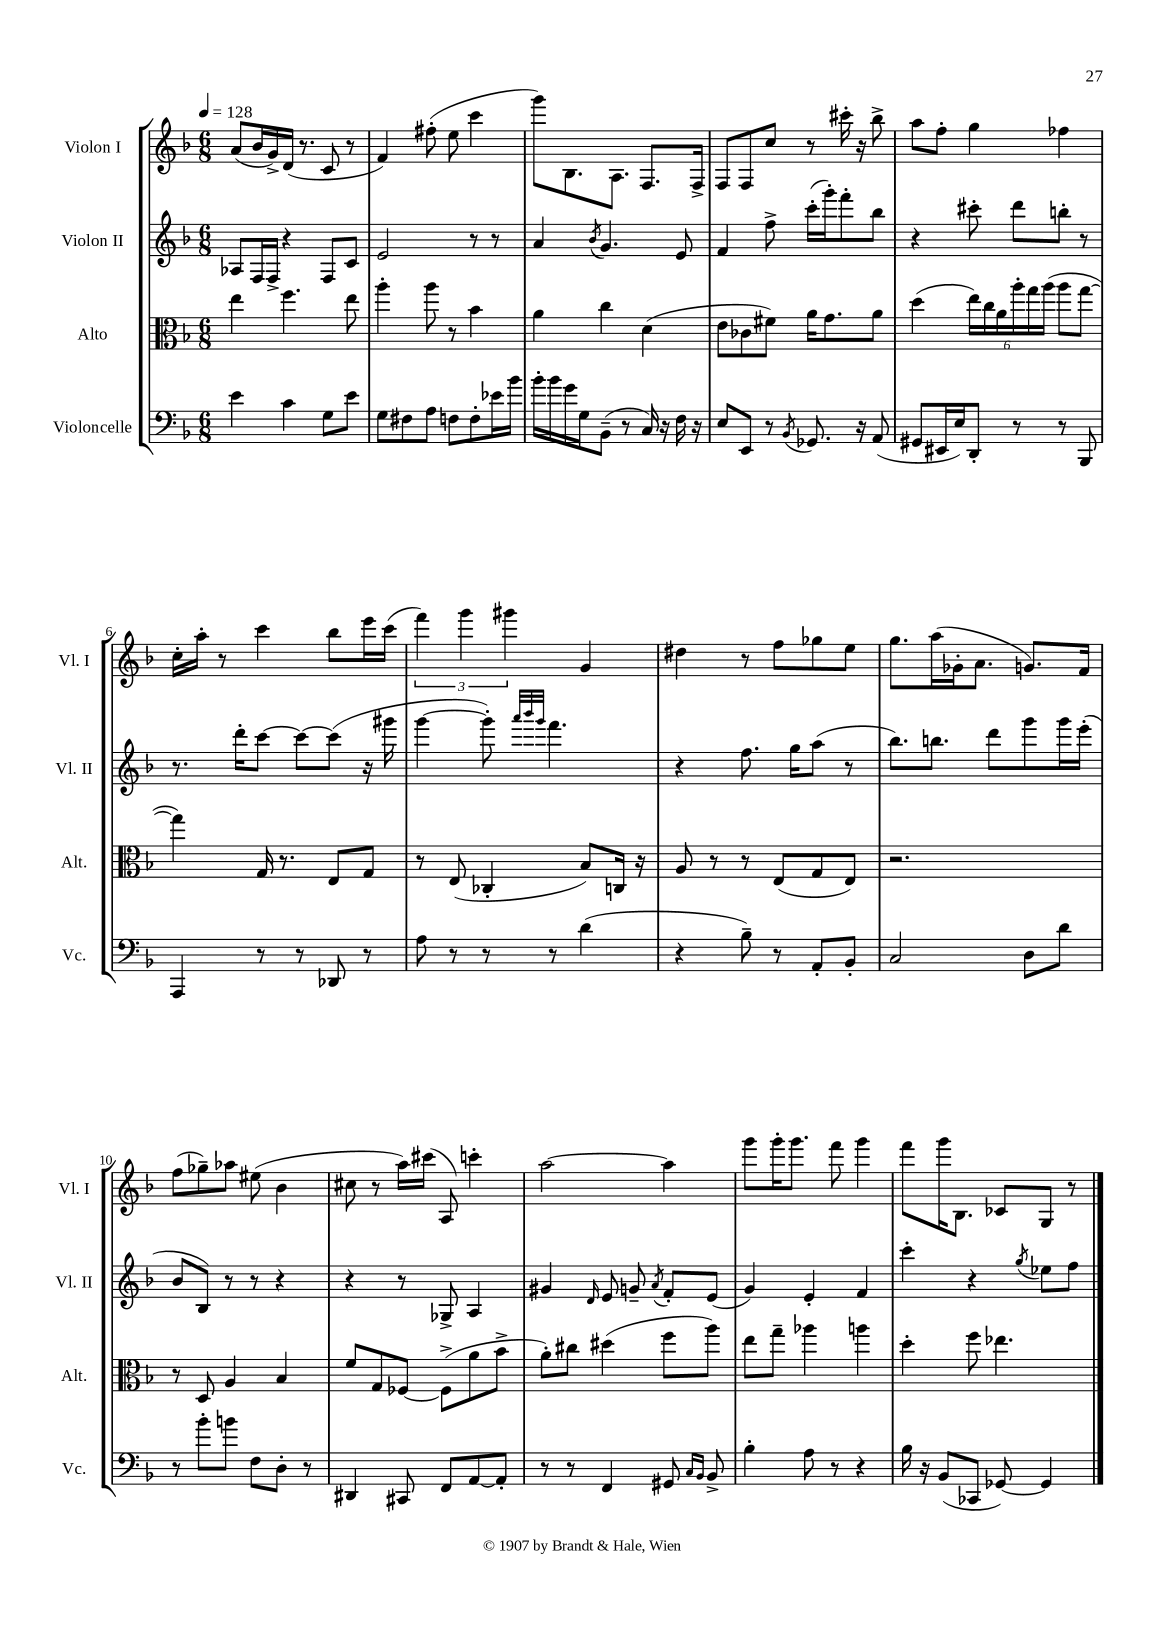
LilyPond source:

<<
\new StaffGroup <<
\new Staff = "s0" \with { instrumentName = "Violon I" shortInstrumentName = "Vl. I" } {
    \clef treble \key f \major \numericTimeSignature \time 6/8 \tempo 4 = 128
    \autoBeamOff a'8[( bes'16 g'16->) d'16]( r8. c'8 r8 |
    f'4) fis''8-.( e''8 c'''4 |
    g'''8[) bes8. a8.] f8.[ f16]-> |
    f8[ f8 c''8] r8 cis'''16-. r16 bes''8-> |
    a''8[ f''8]-. g''4 fes''4 |
    c''16[-. a''16]-. r8 c'''4 bes''8[ e'''16 c'''16]( |
    \tuplet 3/2 { f'''4) g'''4 gis'''4 } g'4 |
    dis''4 r8 f''8[ ges''8 e''8] |
    g''8.[ a''16( ges'16-. a'8.] g'8.[) f'16] |
    f''8[( ges''8--) aes''8] eis''8( bes'4 |
    cis''8 r8 a''16[) cis'''16]( a8) c'''4-. |
    a''2~ a''4 |
    g'''8[ g'''16-. g'''8.] f'''8 g'''4 |
    f'''8[ g'''16 bes8.] ces'8[ g8] r8 \bar "|." |
}
\new Staff = "s1" \with { instrumentName = "Violon II" shortInstrumentName = "Vl. II" } {
    \clef treble \key f \major \numericTimeSignature \time 6/8
    \autoBeamOff aes8[ f16 f16]-> r4 f8[ c'8] |
    e'2 r8 r8 |
    a'4 \acciaccatura { bes'8 } g'4. e'8 |
    f'4 f''8-> c'''16[-.( g'''16-.) f'''8-. bes''8] |
    r4 cis'''8-. d'''8[ b''8]-. r8 |
    r8. d'''16[-. c'''8]~ c'''8[~ c'''8]( r16 gis'''16 |
    g'''4~ g'''8-.) \grace { a'''32[ bes'''32 g'''32] } f'''4. |
    r4 f''8. g''16[ a''8]( r8 |
    bes''8.[) b''8.] d'''8[ g'''8 g'''16 e'''16]-.( |
    bes'8[ bes8]) r8 r8 r4 |
    r4 r8 ges8-> a4 |
    gis'4 \grace { d'16 } e'8 g'8-- \acciaccatura { a'8 } f'8[-. e'8]( |
    g'4) e'4-. f'4 |
    c'''4-. r4 \acciaccatura { g''8 } ees''8[ f''8] \bar "|." |
}
\new Staff = "s2" \with { instrumentName = "Alto" shortInstrumentName = "Alt." } {
    \clef alto \key f \major \numericTimeSignature \time 6/8
    \autoBeamOff e''4 f''4. e''8 |
    a''4-. a''8 r8 bes'4 |
    a'4 c''4 d'4( |
    e'8[ ces'8 fis'8]) a'16[ g'8. a'8] |
    d''4( \tuplet 6/4 { e''16[) c''16 a'16 a''16-. g''16 a''16]( } a''8[ g''8]~ |
    g''4) g16 r8. e8[ g8] |
    r8 e8( ces4-. bes8[) c16] r16 |
    a8 r8 r8 e8[( g8 e8]) |
    r2. |
    r8 d8 a4 bes4 |
    f'8[ g8 fes8]~ fes8[->( a'8 bes'8]-> |
    a'8[-.) cis''8] dis''4( f''8[ a''8]) |
    e''8[ g''8]-- aes''4 a''4 |
    d''4-. f''8 ees''4. \bar "|." |
}
\new Staff = "s3" \with { instrumentName = "Violoncelle" shortInstrumentName = "Vc." } {
    \clef bass \key f \major \numericTimeSignature \time 6/8
    \autoBeamOff e'4 c'4 g8[ e'8] |
    g8[ fis8 a8] f8[ f8-. ees'16 bes'16] |
    bes'16[-. bes'16 g'16 g16 bes,8]--( r8 c16) r16 f16 r16 |
    e8[ e,8] r8 \acciaccatura { bes,8 } ges,8. r16 a,8( |
    gis,8[ eis,16 e16) d,8]-. r8 r8 bes,,8 |
    a,,4 r8 r8 des,8 r8 |
    a8 r8 r8 r8 d'4( |
    r4 bes8--) r8 a,8[-. bes,8]-. |
    c2 d8[ d'8] |
    r8 bes'8[-. b'8] f8[ d8]-. r8 |
    dis,4 cis,8 f,8[ a,8~ a,8]-. |
    r8 r8 f,4 gis,8 \grace { c16[ bes,16] } bes,8-> |
    bes4-. a8 r8 r4 |
    bes16 r16 bes,8[( ces,8] ges,8~) ges,4 \bar "|." |
}
>>
>>
